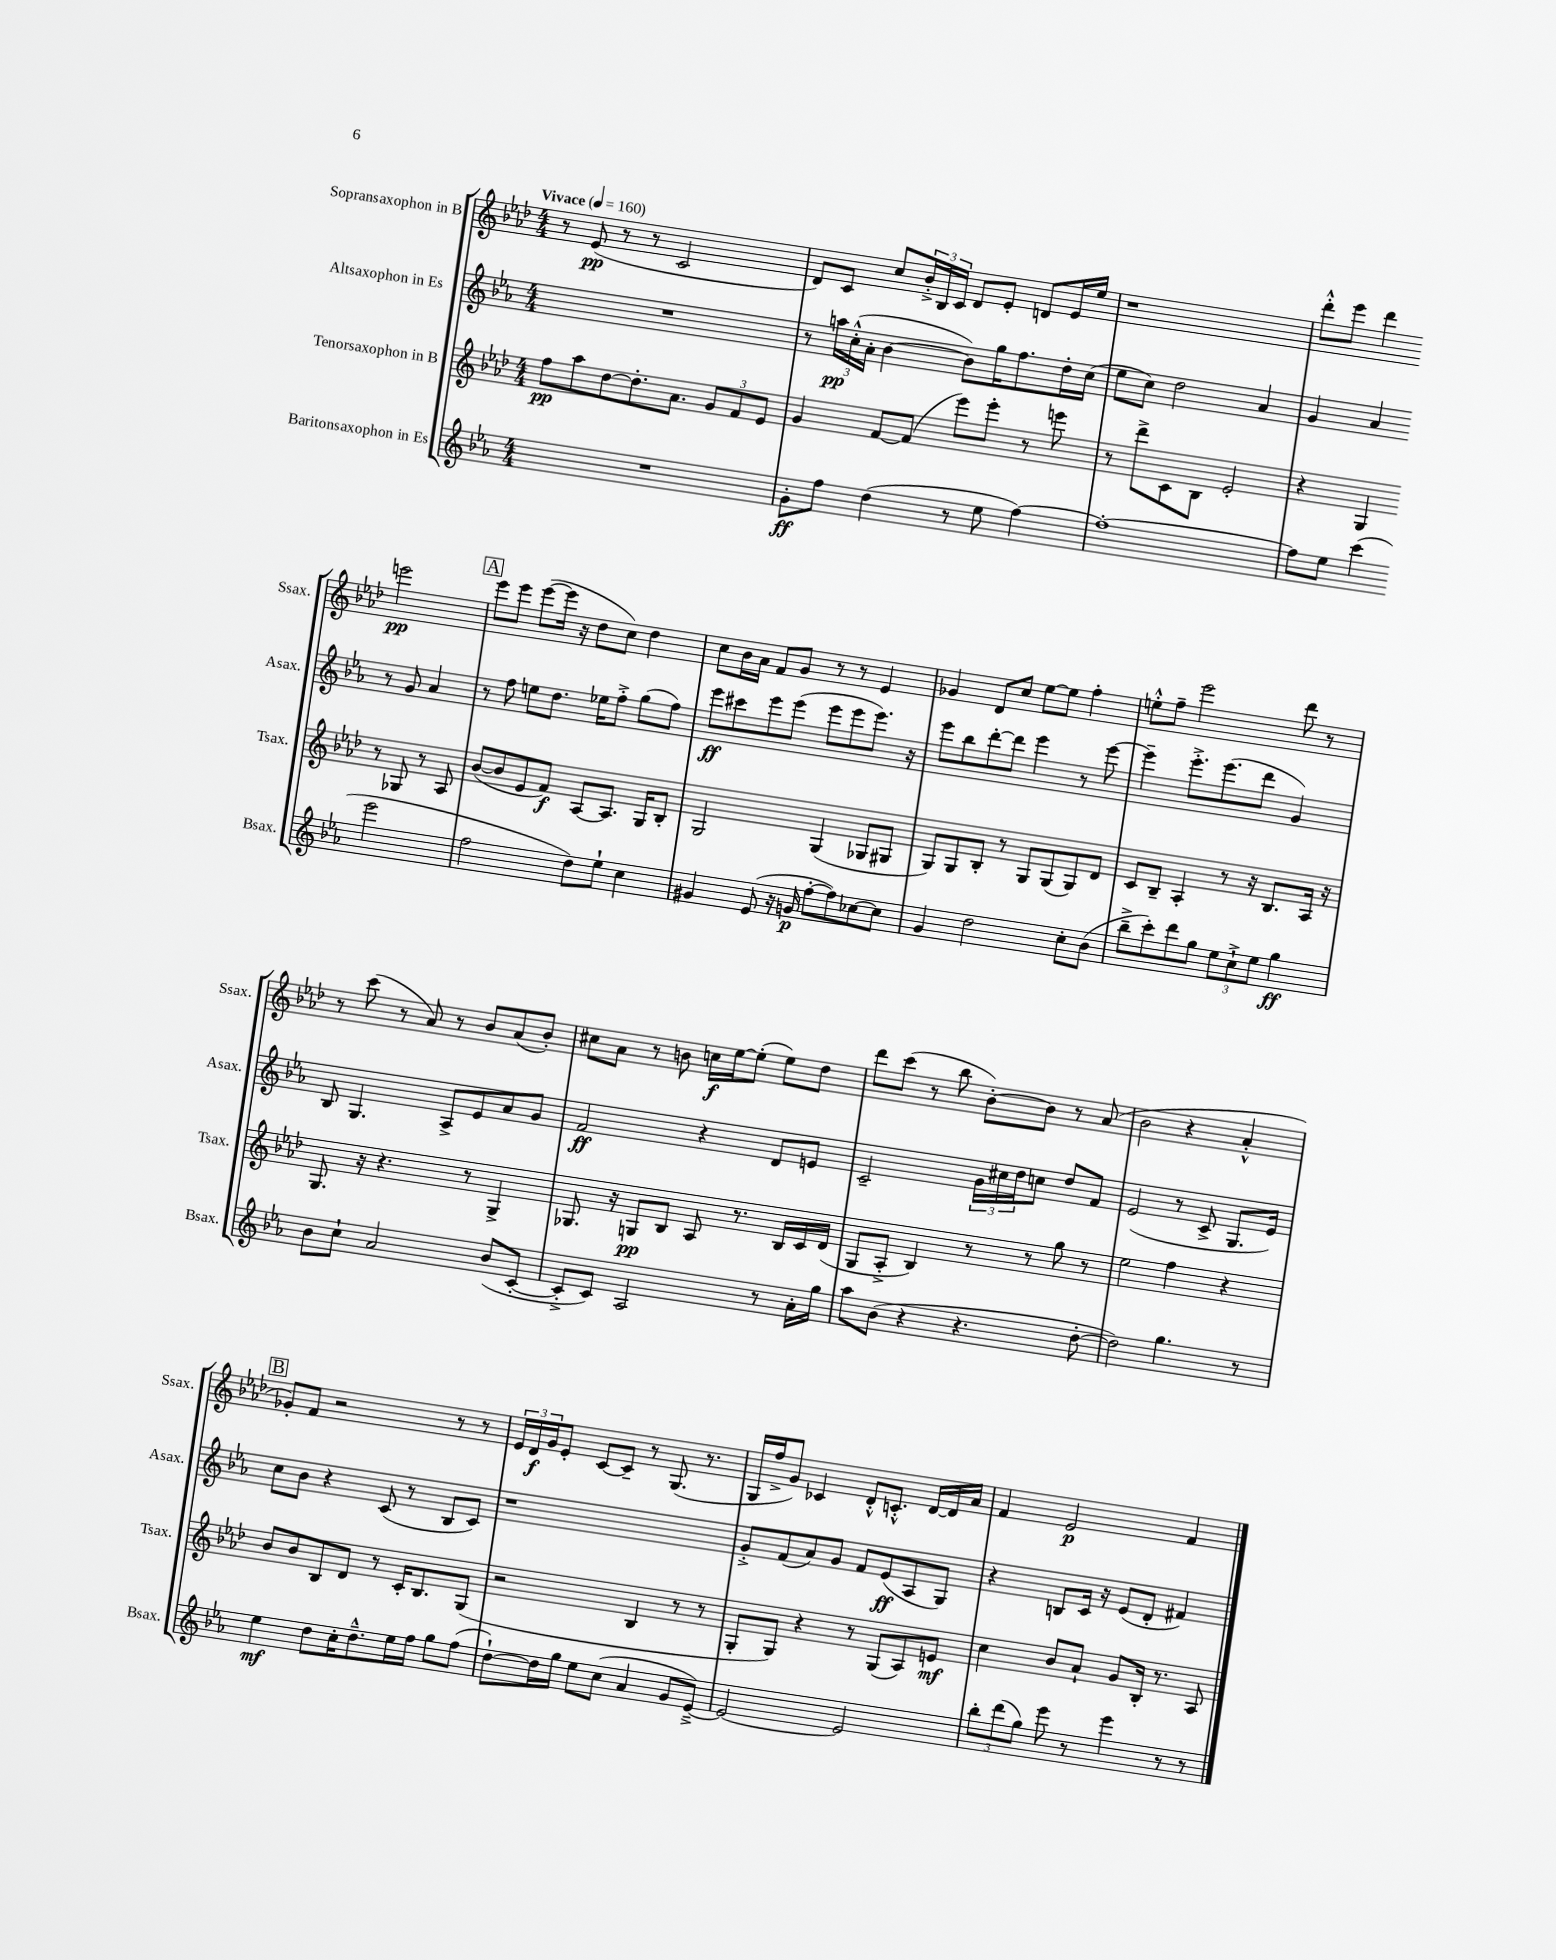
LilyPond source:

<<
\new StaffGroup <<
\new Staff = "s0" \with { instrumentName = "Sopransaxophon in B" shortInstrumentName = "Ssax." } {
    \clef treble \key aes \major \numericTimeSignature \time 4/4 \tempo "Vivace" 4 = 160
    r8 ees'8\pp( r8 r8 c'2 |
    des'8) c'8 c''8 \tuplet 3/2 { bes'16-.-> bes16 c'16 } des'8 ees'8-. d'8 ees'16 ees''16 |
    r1 |
    des'''8-.-^ ees'''8 des'''4 e'''2\pp |
    \mark \markup { \box "A" } ees'''8 ees'''8 ees'''8~( ees'''16 r16 des''8 c''8) des''4 |
    c''8 bes'16 aes'16 f'8 g'8 r8 r8 ees'4 |
    ges'4 des'8 c''8 ees''8~ ees''8 f''4-. |
    e''8-.-^ f''8-- ees'''2 des'''8 r8 |
    r8 c'''8( r8 aes'8) r8 bes'8 aes'8( bes'8-.) |
    cis''8 aes'8 r8 b'8 c''16\f ees''16~ ees''8-.( ees''8) des''8 |
    des'''8 c'''8( r8 bes''8 bes'8~-.) bes'8 r8 aes'8( |
    bes'2 r4 aes'4-.-^ |
    \mark \markup { \box "B" } ges'8-.) f'8 r2 r8 r8 |
    \tuplet 3/2 { ees'16 des'16\f g'16 } ees'8-. c'8~ c'8-- r8 g8.( r8. |
    g16 f''16-> g'8) ces'4 des'8-.-^ c'8.-.-^ des'16~ des'16 aes'16 |
    f'4 ees'2\p f'4 \bar "|." |
}
\new Staff = "s1" \with { instrumentName = "Altsaxophon in Es" shortInstrumentName = "Asax." } {
    \clef treble \key ees \major \numericTimeSignature \time 4/4
    R1 |
    r8 \tuplet 3/2 { a''16\pp c''16-.-^( aes'16-. } bes'4~ bes'8) g''16 f''8. d''16-. c''16( |
    ees''8 c''8) d''2 aes'4 |
    g'4 aes'4 r8 g'8 aes'4 |
    \mark \markup { \box "A" } r8 f''8 e''8 d''8. ees''16 f''8-.-> g''8( f''8) |
    ees'''8\ff cis'''8 ees'''8 ees'''8( ees'''8 ees'''8 ees'''8.) r16 |
    ees'''8 bes''8 d'''8~-. d'''8 ees'''4 r8 ees'''8~ |
    ees'''4-- ees'''8.-.-> ees'''8.( d'''8 g'4) |
    bes8 g4. aes8-> ees'8 aes'8 g'8 |
    f'2\ff r4 d'8 e'8 |
    c'2-- \tuplet 3/2 { g'16 cis''16 d''16 } c''8 d''8 f'8 |
    ees'2( r8 c'8-> g8. ees'16) |
    \mark \markup { \box "B" } c''8 bes'8 r4 c'8( r8 bes8 c'8) |
    r1 |
    g'8-.-> f'8( aes'8) g'8 f'8 ees'8\ff( aes8 g8) |
    r4 b8 c'16 r16 ees'8( d'8-. fis'4) \bar "|." |
}
\new Staff = "s2" \with { instrumentName = "Tenorsaxophon in B" shortInstrumentName = "Tsax." } {
    \clef treble \key aes \major \numericTimeSignature \time 4/4
    f''8\pp aes''8 des''8~ des''8.-. aes'8. \tuplet 3/2 { g'8 f'8 ees'8 } |
    g'4 f'8~ f'8( ees'''8) ees'''8-. r8 e'''8 |
    r8 des'''8-> c'8 bes8 ees'2-. |
    r4 g4 r8 ges8 r8 aes8 |
    \mark \markup { \box "A" } bes'8~( bes'8 ees'8 f'8\f) aes8~ aes8. g16 bes8-. |
    g2 g4( ges8 gis8 |
    g8) g8 bes8-. r8 g8 g8( g8) des'8 |
    c'8 bes8-- aes4-. r8 r16 bes8. aes16 r16 |
    g8. r16 r4. r8 g4-> |
    ges8. r16 g8\pp bes8 aes8 r8. bes16 c'16 des'16( |
    g8 aes8-.-> bes4) r8 r8 g''8 r8 |
    ees''2 f''4 r4 |
    \mark \markup { \box "B" } bes'8 bes'8 bes8 des'8 r8 c'16-. bes8. g8( |
    r2 bes4 r8 r8 |
    g8-. g8) r4 r8 g8( aes8) e'8\mf |
    c''4 bes'8 aes'8-! g'8 bes16-. r8. aes8 \bar "|." |
}
\new Staff = "s3" \with { instrumentName = "Baritonsaxophon in Es" shortInstrumentName = "Bsax." } {
    \clef treble \key ees \major \numericTimeSignature \time 4/4
    R1 |
    g'8-.\ff f''8 d''4( r8 ees''8 f''4~) |
    f''1~-. |
    f''8 ees''8 c'''4( ees'''2 |
    \mark \markup { \box "A" } f''2 d''8) ees''8-! c''4 |
    gis'4 ees'8( r16 g'16\p f''8~-. f''8) ces''8~ ces''8 |
    g'4 d''2 c''8-. bes'8( |
    bes''8---> c'''8-.) d'''8 g''8 \tuplet 3/2 { ees''8 c''8-!-> ees''8 } g''4\ff |
    bes'8 c''8-! aes'2 bes'8( c'8~-. |
    c'8-.-> c'8) aes2 r8 aes'16-. g''16 |
    aes''8 bes'8( r4 r4. d''8~-. |
    d''2) g''4. r8 |
    \mark \markup { \box "B" } ees''4\mf d''8 c''16-. d''8.---^ ees''16 f''16 g''8 f''8( |
    d''8~-!) d''16 g''16 ees''8 c''8( aes'4 g'8 ees'8~--->) |
    ees'2~ ees'2 |
    \tuplet 3/2 { bes''8-. d'''8( g''8) } ees'''8 r8 ees'''4 r8 r8 \bar "|." |
}
>>
>>
\layout { \context { \Score \remove "Bar_number_engraver" } }
